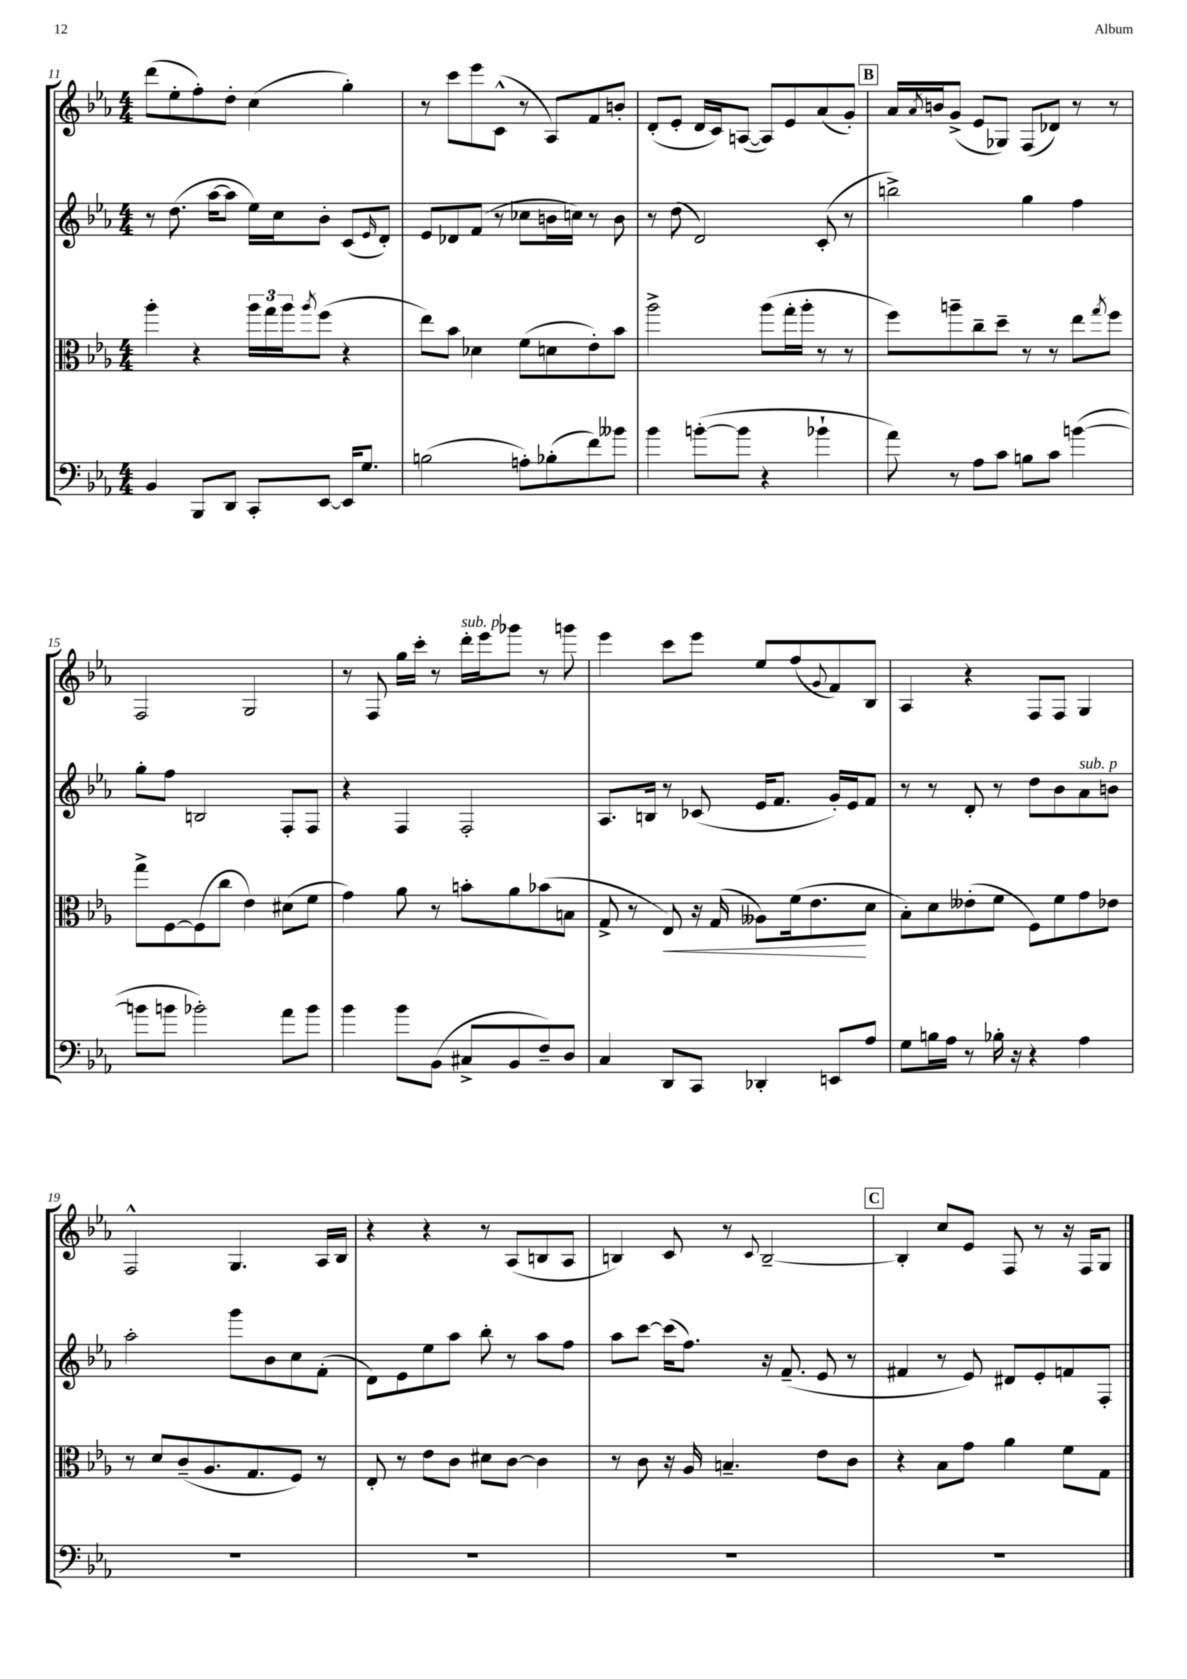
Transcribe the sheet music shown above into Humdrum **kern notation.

**kern	**kern	**kern	**kern
*staff4	*staff3	*staff2	*staff1
*clefF4	*clefC3	*clefG2	*clefG2
*k[b-e-a-]	*k[b-e-a-]	*k[b-e-a-]	*k[b-e-a-]
*M4/4	*M4/4	*M4/4	*M4/4
4BB-/	4aa-'\	8r	(8ddd\L
.	.	(8.dd\	8ee-'\
8BBB-/L	4r	.	8ff'\)
.	.	[16aa-\LK	.
8DD/J	.	8aa-\]J	8dd'\J
8CC'/L	24aa-\LL	16ee-\LL)	(4cc\
.	24gg\	.	.
.	.	16cc\J	.
.	24aa-\J	.	.
.	8qaa-/	.	.
[8EE-/J	(8ff\J	8b-'\J	.
16EE-/]LK	4r	(8c/L	4gg'\)
8.G/J	.	.	.
.	.	16qqe-/	.
.	.	8d'/J)	.
=	=	=	=
(2B\	8ee-\L)	8e-/L	8r
.	8b-\J	8d-/	8ccc\L
.	4d-\	(8f/J	8eee-\
.	.	8r	(8c^^\J
8A'\L)	(8f\L	8cc-\L	8r
(8B-'\	8d\	16b\L	8A-/L)
.	.	16cc\JJ)	.
8f\)	8e-'\)	8r	8f/
8b--\J	8b-\J	8b\	8b'/J
=	=	=	=
4b-\	2aa-^\	8r	(8d'/L
.	.	(8dd\	8e-'/J
([8b'\L	.	2d/)	16d/LL
.	.	.	16c/J)
8b\]J	.	.	([8A/J
4r	(8aa-\L	.	8A/]L)
.	16gg'\L	.	8e-/
.	16aa-'\JJ	.	.
4b-`\	8r	(8c'/	(8a-/
.	8r	8r	8g'/J)
=	=	=	=
8a-\)	8ff\L)	2bb^\)	16a-/LL
.	.	.	8qa-/
.	.	.	16b/J
8r	8aa~\	.	(8g^/J
8A-\L	8cc~\	.	8e-/L
8c\J	8dd~\J	.	8G-/J)
8B\L	8r	4gg\	(8F/L
8c\J	8r	.	8d-/J)
([4b\	8ee-\L	4ff\	8r
.	8qgg/	.	.
.	8ff\J	.	8r
=	=	=	=
8b\]L	8gg^\L	8gg'\L	2F/
8b\J	[8F\	8ff\J	.
2b-'\)	(8F\]	2B/	.
.	8cc\J	.	.
.	4e-\)	.	2G/
8a-\L	(8d#\L	8F'/L	.
8b-\J	8f\J	8F/J	.
=	=	=	=
4b-\	4g\)	4r	8r
.	.	.	8F/
8b-\L	8a-\	4F/	16gg\LL
.	.	.	16ccc'\JJ
(8BB-\J	8r	.	8r
8C#^/L	8b'\L	2F'/	16ddd'\LL
.	.	.	16eee-\J
8BB-/	8a-\	.	8ggg-\J
8F~/)	(8b-\	.	8r
8D/J	8B\J	.	8ggg\
=	=	=	=
4C/	8G^/	8.A-/L	4eee-\
.	8r	.	.
.	.	16B/Jk	.
8DD/L	8E-/)	8r	8ccc\L
8CC/J	16r	(8c-/	8eee-\J
.	(16G/	.	.
4DD-'/	8A--\L)	16e-/LK	8ee-/L
.	.	8.f/J	.
.	(16f\k	.	(8ff/
.	8.e-\	.	.
.	.	.	8qqg/
8EE/L	.	16g'/LL)	8f/)
.	.	16e-/J	.
8A-/J	8d\J	8f/J	8B-/J
=	=	=	=
8G\L	8B-'\L)	8r	4A-/
16B\L	8d\	8r	.
16A-\JJ	.	.	.
8r	(8e--'\	8d'/	4r
16B-'\	8f\J	8r	.
16r	.	.	.
4r	8F\L)	8dd\L	8F/L
.	8f\	8b-\	8F/J
4A-\	8g\	8a-\	4G/
.	8e-\J	8b\J	.
=	=	=	=
1r	8r	2aa-'\	2F^^/
.	8d/L	.	.
.	(8c~/	.	.
.	8.A-/	.	.
.	.	8ggg\L	4.G/
.	8.G/	.	.
.	.	8b-\	.
.	8F/J)	8cc\	.
.	8r	(8f'\J	16A-/LL
.	.	.	16B-/JJ
=	=	=	=
1r	8E-'/	8d\L)	4r
.	8r	8e-\	.
.	8e-\L	8ee-\	4r
.	8c\J	8aa-\J	.
.	8d#\L	8bb-'\	8r
.	[8c\J	8r	(8A-/L
.	4c\]	8aa-\L	8B/
.	.	8ff\J	8A-/J
=	=	=	=
1r	8r	8aa-\L	4B/)
.	8c\	[8ccc\J	.
.	16r	(16ccc\]LK	8c/
.	16A-/	8.ff\J)	.
.	4.B~/	.	8r
.	.	.	8qqc/
.	.	16r	[2B~/
.	.	(8.f~/	.
.	8e-\L	8e-/	.
.	8c\J	8r	.
=	=	=	=
1r	4r	4f#/	4B'/]
.	8B-\L	8r	8cc/L
.	8g\J	8e-/)	8e-/J
.	4a-\	8d#/L	8F/
.	.	8e-'/	8r
.	8f\L	8f/	16r
.	.	.	16F/LK
.	8G\J	8F'/J	8G/J
==	==	==	==
*-	*-	*-	*-
